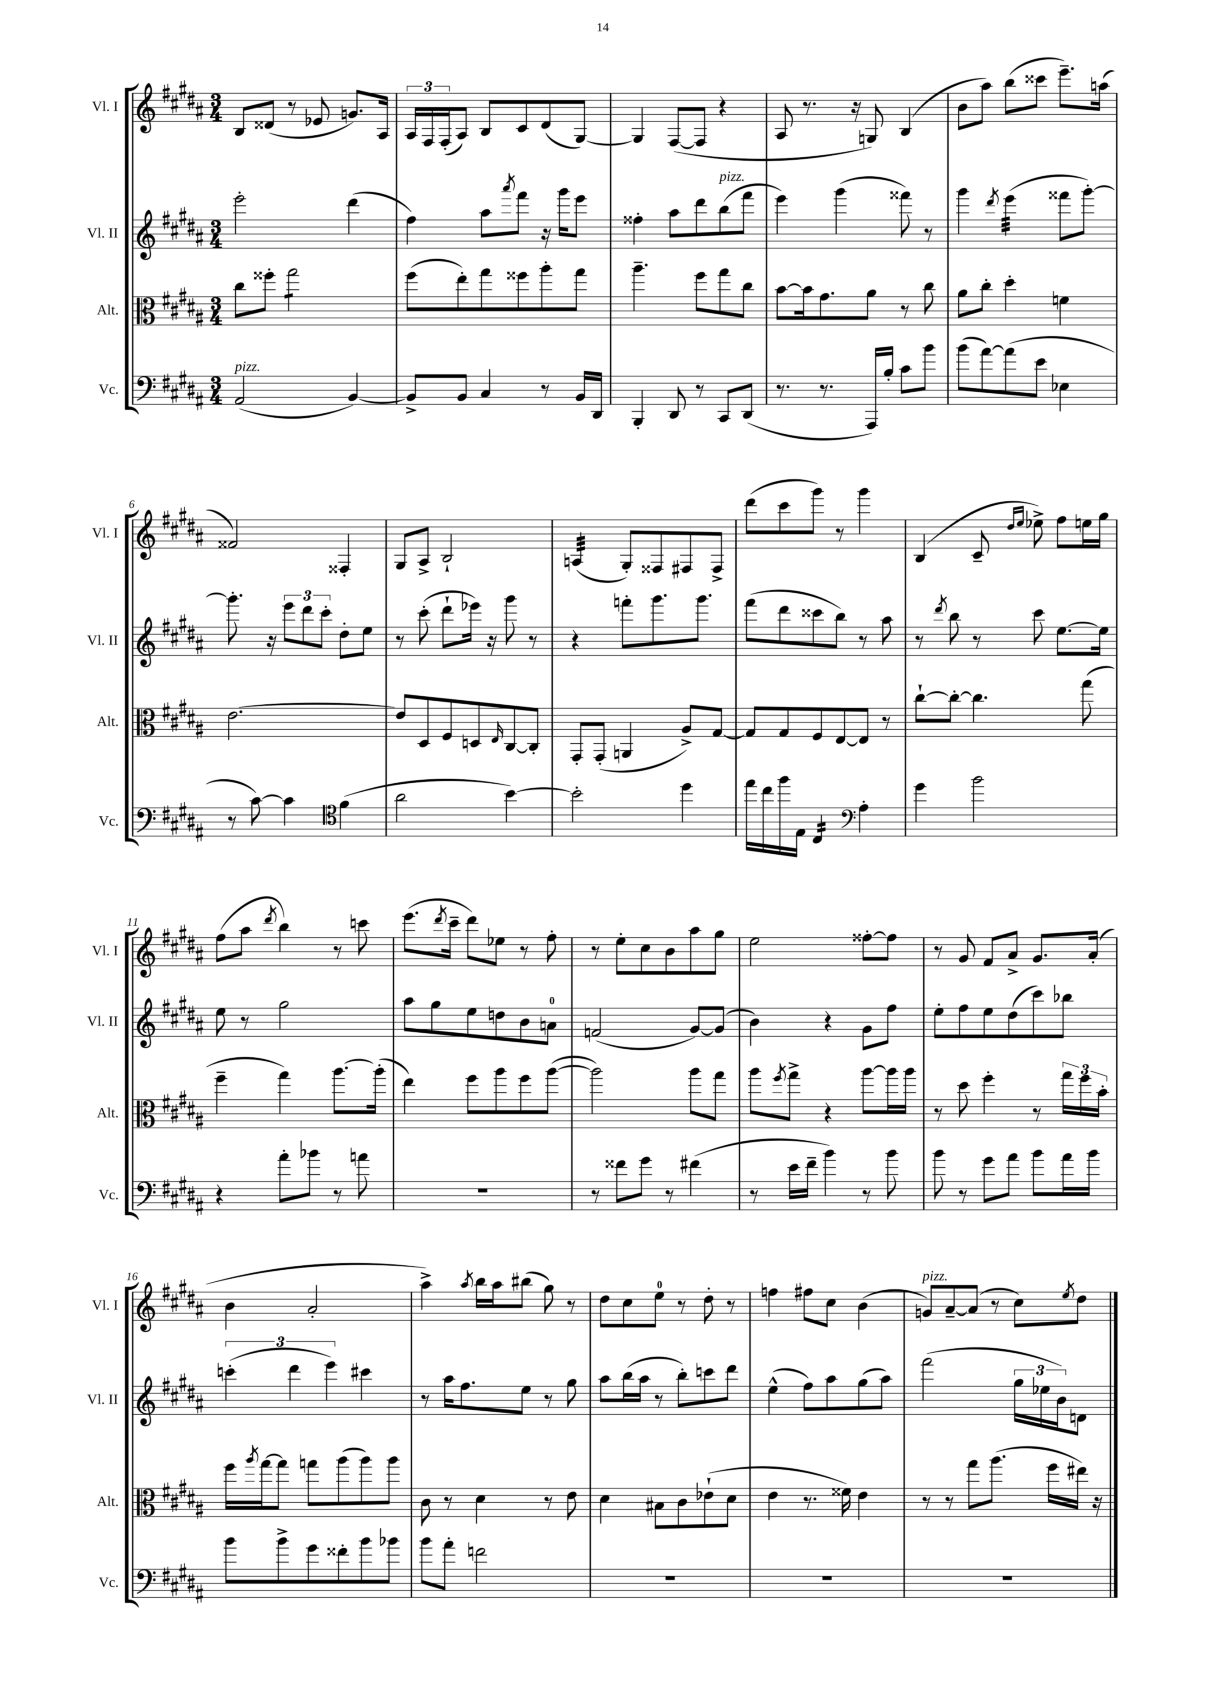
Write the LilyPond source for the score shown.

<<
\new StaffGroup <<
\new Staff = "s0" \with { instrumentName = "Vl. I" shortInstrumentName = "Vl. I" } {
    \clef treble \key b \major \numericTimeSignature \time 3/4
    b8 disis'8( r8 ees'8 g'8.) ais16 |
    \tuplet 3/2 { ais16 fis16 fis16-.( } ais8) b8 cis'8 dis'8( gis8~) |
    gis4 fis8~( fis8 r4 |
    ais8 r8. r16 g8) b4( |
    b'8 ais''8) b''8( cisis'''8 e'''8.--) a''16( |
    fisis'2) fisis4-. |
    gis8 ais8-> b2-! |
    a4:32( gis8-.) fisis8 fis8 fis8-> |
    dis'''8( cis'''8 gis'''8) r8 gis'''4 |
    b4( cis'8-- \grace { dis''16 e''16 } ees''8->) fis''8 e''16 gis''16 |
    fis''8( ais''8 \acciaccatura { dis'''8 } b''4) r8 c'''8 |
    e'''8.( \acciaccatura { dis'''8 } cis'''16-- dis'''8) ees''8 r8 fis''8-. |
    r8 e''8-. cis''8 b'8 ais''8 gis''8 |
    e''2 fisis''8~-. fisis''8 |
    r8 gis'8 fis'8 ais'8-> gis'8. ais'16-.( |
    b'4 ais'2-. |
    ais''4->) \acciaccatura { ais''8 } b''16 ais''16 bis''8( gis''8) r8 |
    dis''8 cis''8 e''8-0 r8 dis''8-. r8 |
    f''4 fis''8 cis''8 b'4( |
    g'8^\markup { \italic "pizz." }) ais'8~-- ais'8( r8 cis''8) \acciaccatura { e''8 } dis''8 \bar "|." |
}
\new Staff = "s1" \with { instrumentName = "Vl. II" shortInstrumentName = "Vl. II" } {
    \clef treble \key b \major \numericTimeSignature \time 3/4
    e'''2-. dis'''4( |
    fis''4) ais''8 \acciaccatura { ais'''8 } fis'''8 r16 gis'''16 e'''8 |
    fisis''4-. ais''8 dis'''8 b''8^\markup { \italic "pizz." }( fis'''8 |
    e'''4) gis'''4( fisis'''8) r8 |
    gis'''4 \acciaccatura { dis'''8 } e'''4:32( fisis'''8 gis'''8~-.) |
    gis'''8.-. r16 \tuplet 3/2 { e'''8 dis'''8 cis'''8-. } dis''8-. e''8 |
    r8 cis'''8-.( dis'''8-! ees'''16) r16 gis'''8 r8 |
    r4 f'''8-. gis'''8. gis'''8. |
    fis'''8( dis'''8 cisis'''8 b''8) r8 ais''8 |
    r8 \acciaccatura { dis'''8 } b''8 r8 cis'''8 e''8.~ e''16 |
    e''8 r8 gis''2 |
    ais''8 gis''8 e''8 d''8 b'8 a'8-0 |
    f'2( gis'8~) gis'8( |
    b'4) r4 gis'8 fis''8 |
    e''8-. fis''8 e''8 dis''8( cis'''8) bes''8 |
    \tuplet 3/2 { c'''4-.( dis'''4 e'''4) } cis'''4 |
    r8 ais''16 fis''8. e''8 r8 gis''8 |
    ais''8 b''16( ais''16 r8 b''8-.) c'''8 dis'''8 |
    e''4-^( fis''8) ais''8 gis''8( ais''8) |
    fis'''2( \tuplet 3/2 { gis''16 ees''16 b'16) } d'8 \bar "|." |
}
\new Staff = "s2" \with { instrumentName = "Alt." shortInstrumentName = "Alt." } {
    \clef alto \key b \major \numericTimeSignature \time 3/4
    cis''8 fisis''8-. gis''2:8 |
    fis''8( e''8-.) gis''8 fisis''8 ais''8-. gis''8 |
    ais''4.-- fis''8 gis''8 cis''8 |
    b'8~ b'16 gis'8. ais'8 r8 cis''8 |
    ais'8 cis''8-. dis''4-. f'4 |
    e'2.~ |
    e'8 dis8 fis8 d8 \grace { e16 } cis8~ cis8-. |
    gis,8-. gis,8-.( a,4 ais8->) gis8~ |
    gis8 gis8 fis8 e8~ e8 r8 |
    cis''8~-! cis''8~-. cis''4. gis''8( |
    fis''4-- gis''4) ais''8.~ ais''16-.( |
    e''4) fis''8 ais''8 fis''8 ais''8~( |
    ais''2) ais''8 gis''8 |
    ais''8 \acciaccatura { fis''8 } gis''8-> r4 ais''8~ ais''16 ais''16 |
    r8 dis''8 fis''4-. r8 \tuplet 3/2 { gis''16 fis''16 b'16-. } |
    fis''16 \acciaccatura { ais''8 } gis''16~ gis''8 g''8 ais''8( ais''8) ais''8 |
    cis'8 r8 dis'4 r8 e'8 |
    dis'4 bis8 cis'8 ees'8-!( dis'8 |
    e'4 r8. fisis'16) e'4 |
    r8 r8 gis''8 ais''8.( fis''16 eis''16) r16 \bar "|." |
}
\new Staff = "s3" \with { instrumentName = "Vc." shortInstrumentName = "Vc." } {
    \clef bass \key b \major \numericTimeSignature \time 3/4
    ais,2^\markup { \italic "pizz." }( b,4~) |
    b,8-> b,8 cis4 r8 b,16 dis,16 |
    b,,4-. dis,8 r8 cis,8 dis,8( |
    r8. r8. ais,,16) b16-. cis'8 b'8 |
    b'8( ais'8~) ais'8( e'8 ees4 |
    r8 cis'8~) cis'4 \clef tenor fis'4( |
    ais'2 b'4~) |
    b'2-. dis''4 |
    e''16 cis''16 fis''16 e16 \clef bass cis4:16 ais4-. |
    gis'4 b'2 |
    r4 ais'8-. bes'8 r8 a'8 |
    R2. |
    r8 fisis'8 gis'8 r8 fis'4( |
    r8 e'16 fis'16-- b'4) r8 b'8 |
    b'8 r8 gis'8 ais'8 b'8 ais'16 b'16 |
    b'8 b'8-> gis'8 fisis'8-. b'8 bes'8 |
    b'8 ais'8-. f'2 |
    R2. |
    R2. |
    R2. \bar "|." |
}
>>
>>
